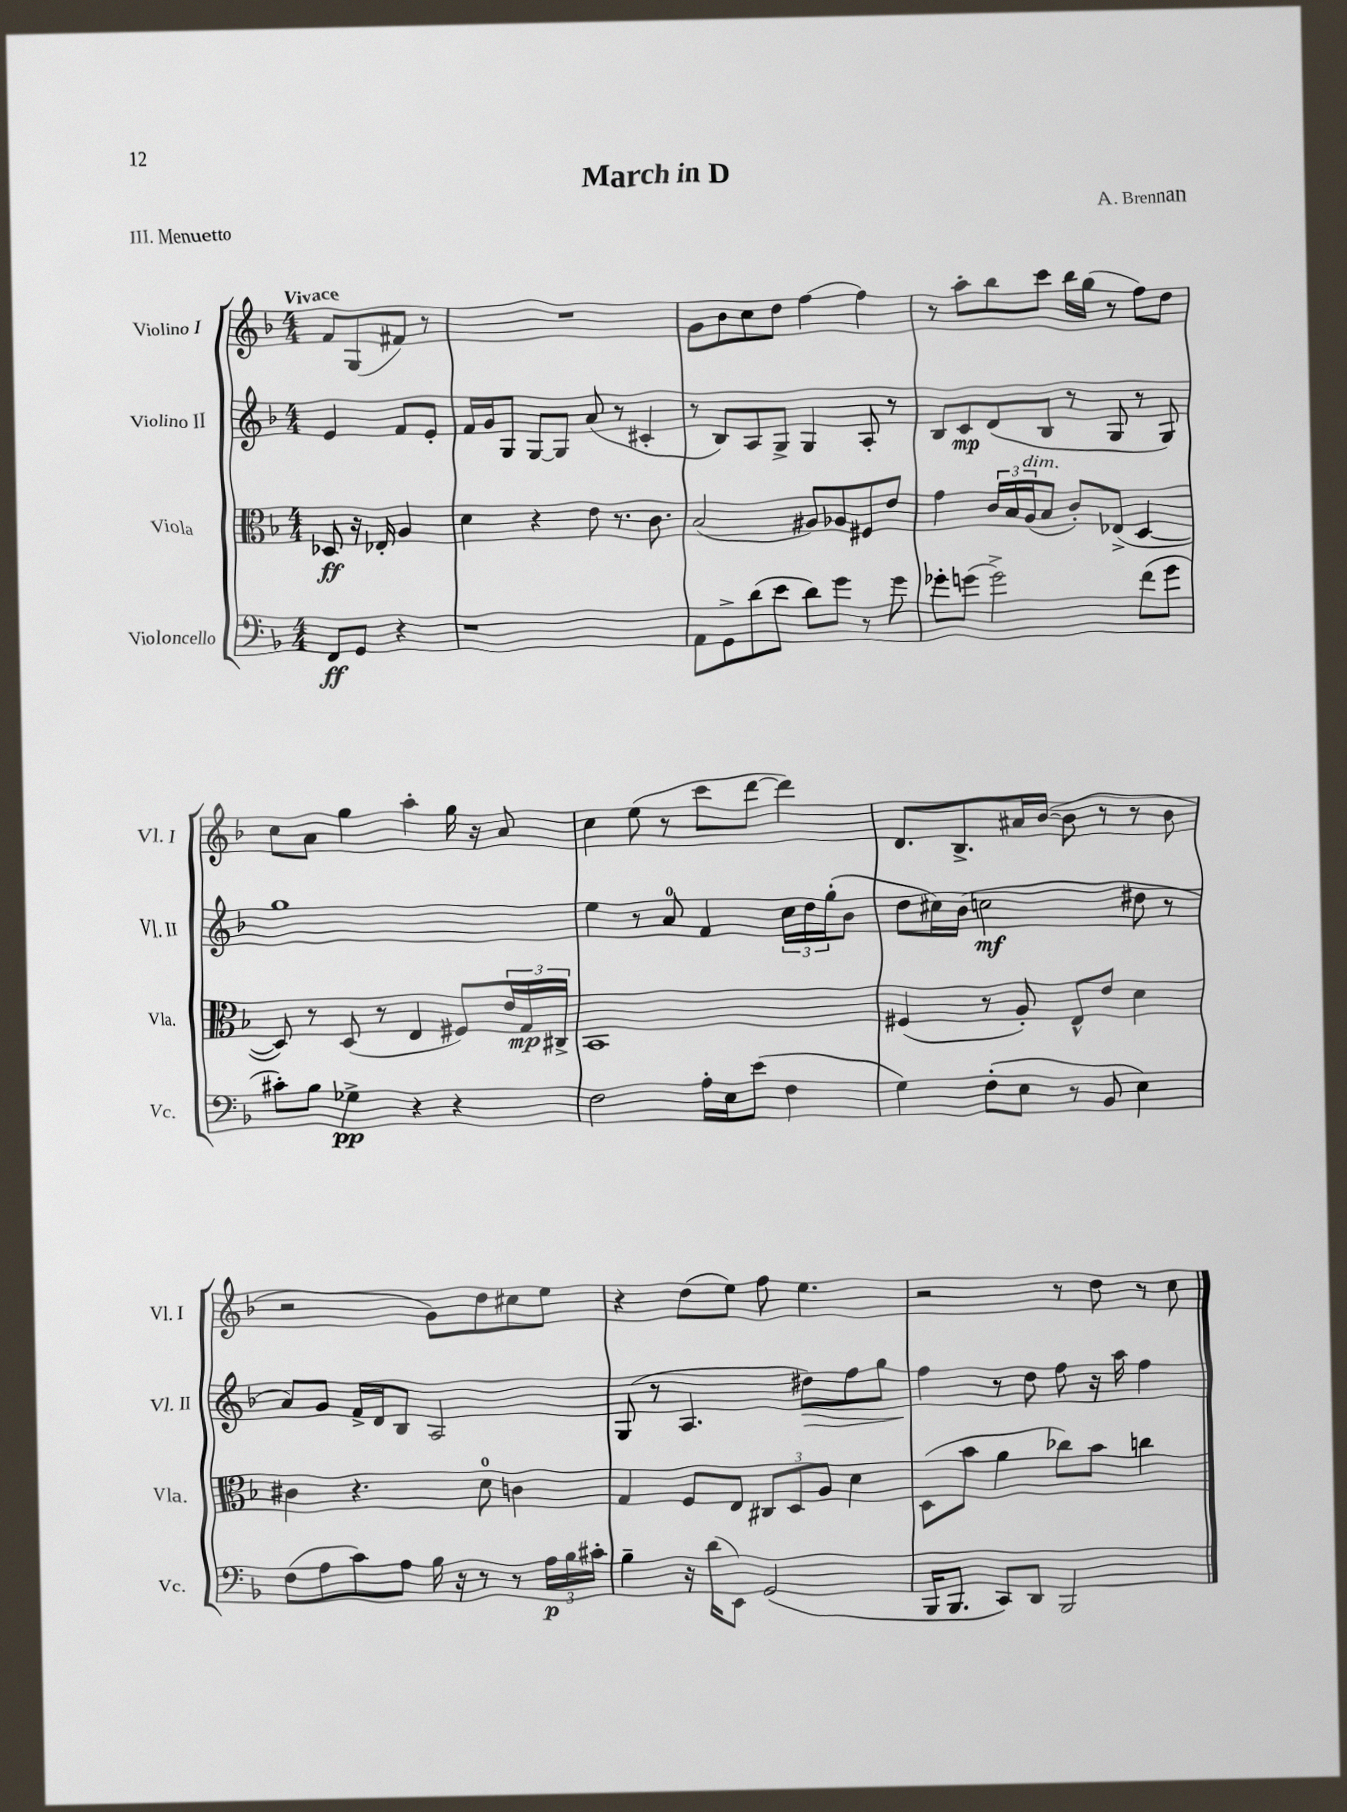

**kern	**kern	**kern	**kern
*staff4	*staff3	*staff2	*staff1
*clefF4	*clefC3	*clefG2	*clefG2
*k[b-]	*k[b-]	*k[b-]	*k[b-]
*M4/4	*M4/4	*M4/4	*M4/4
8FF	8D-	4e	8f
8GG	16r	.	(8G
.	16E-'	.	.
4r	4A	8f	8f#)
.	.	8e'	8r
=	=	=	=
1r	4d	16f	1r
.	.	16g	.
.	.	8G	.
.	4r	[8G	.
.	.	8G]	.
.	8e	(8a	.
.	8.r	8r	.
.	.	4c#'	.
.	8.c	.	.
=	=	=	=
8AA	(2B-	8r	8g
8GG^	.	8B-)	8b-
(8d	.	8A	8cc
8e	.	8G^	8dd
8d)	8A#)	4G	[4ff
8g	8A-	.	.
8r	8F#	8A'	4ff]
8g	8e	8r	.
=	=	=	=
8g-'	4g	8B-	8r
(8g	.	8c	8aa'
2g^)	24c	(8d	8bb-
.	24B-	.	.
.	(24A	.	.
.	8B-	8B-	8ccc
.	8c')	8r	16bb-
.	.	.	(16gg
.	(8E-^	8G	8r
(8f	[4D	8r	8ff)
8g	.	8G)	8dd
=	=	=	=
8c#')	8D])	1gg	8cc
8B-	8r	.	8a
4G-^	(8D	.	4gg
.	8r	.	.
4r	4E	.	4aa'
4r	8F#)	.	16gg
.	.	.	16r
.	24e	.	8a
.	24G	.	.
.	24C#^	.	.
=	=	=	=
2F	1BB-	4ee	4cc
.	.	8r	(8ee
.	.	8a	8r
16A'	.	4f	8ccc
16E	.	.	.
(8e	.	.	[8ddd
4F	.	24cc	4ddd])
.	.	24dd	.
.	.	(24gg'	.
.	.	8b-	.
=	=	=	=
4G)	(4F#	8dd	8.d
.	.	16cc#)	.
.	.	(16b-	8.B-^
(8F'	8r	2cc	.
8E	8A')	.	16a#
.	.	.	([16b-
8r	8E^^	.	8b-]
8BB-	8e	.	8r
4E)	4d	8dd#	8r
.	.	8r	8b-
=	=	=	=
(8F	4c#	8a)	2r
8A	.	8g	.
8c)	4.r	16f^	.
.	.	16d	.
8A	.	8B-	.
16B-	.	2A	8g)
16r	.	.	.
8r	8d	.	8dd
8r	4c	.	8cc#
24A	.	.	8ee
24B-	.	.	.
24c#'	.	.	.
=	=	=	=
4B-~	4G	(8G	4r
.	.	8r	.
16r	8F	4.A	(8dd
(16d	.	.	.
8EE)	8E	.	8ee)
(2GG	12C#	.	8ff
.	12D	.	.
.	.	8dd#)	4.ee
.	12A	.	.
.	4d	8ff	.
.	.	8gg	.
=	=	=	=
16BBB-	(8D	4ff	2r
8.BBB-	.	.	.
.	8b-	.	.
8CC)	4a	8r	.
8DD	.	8dd	.
2BBB-	8cc-)	8ff	8r
.	8b-	16r	8dd
.	.	16aa	.
.	4cc	4ff	8r
.	.	.	8cc
==	==	==	==
*-	*-	*-	*-
